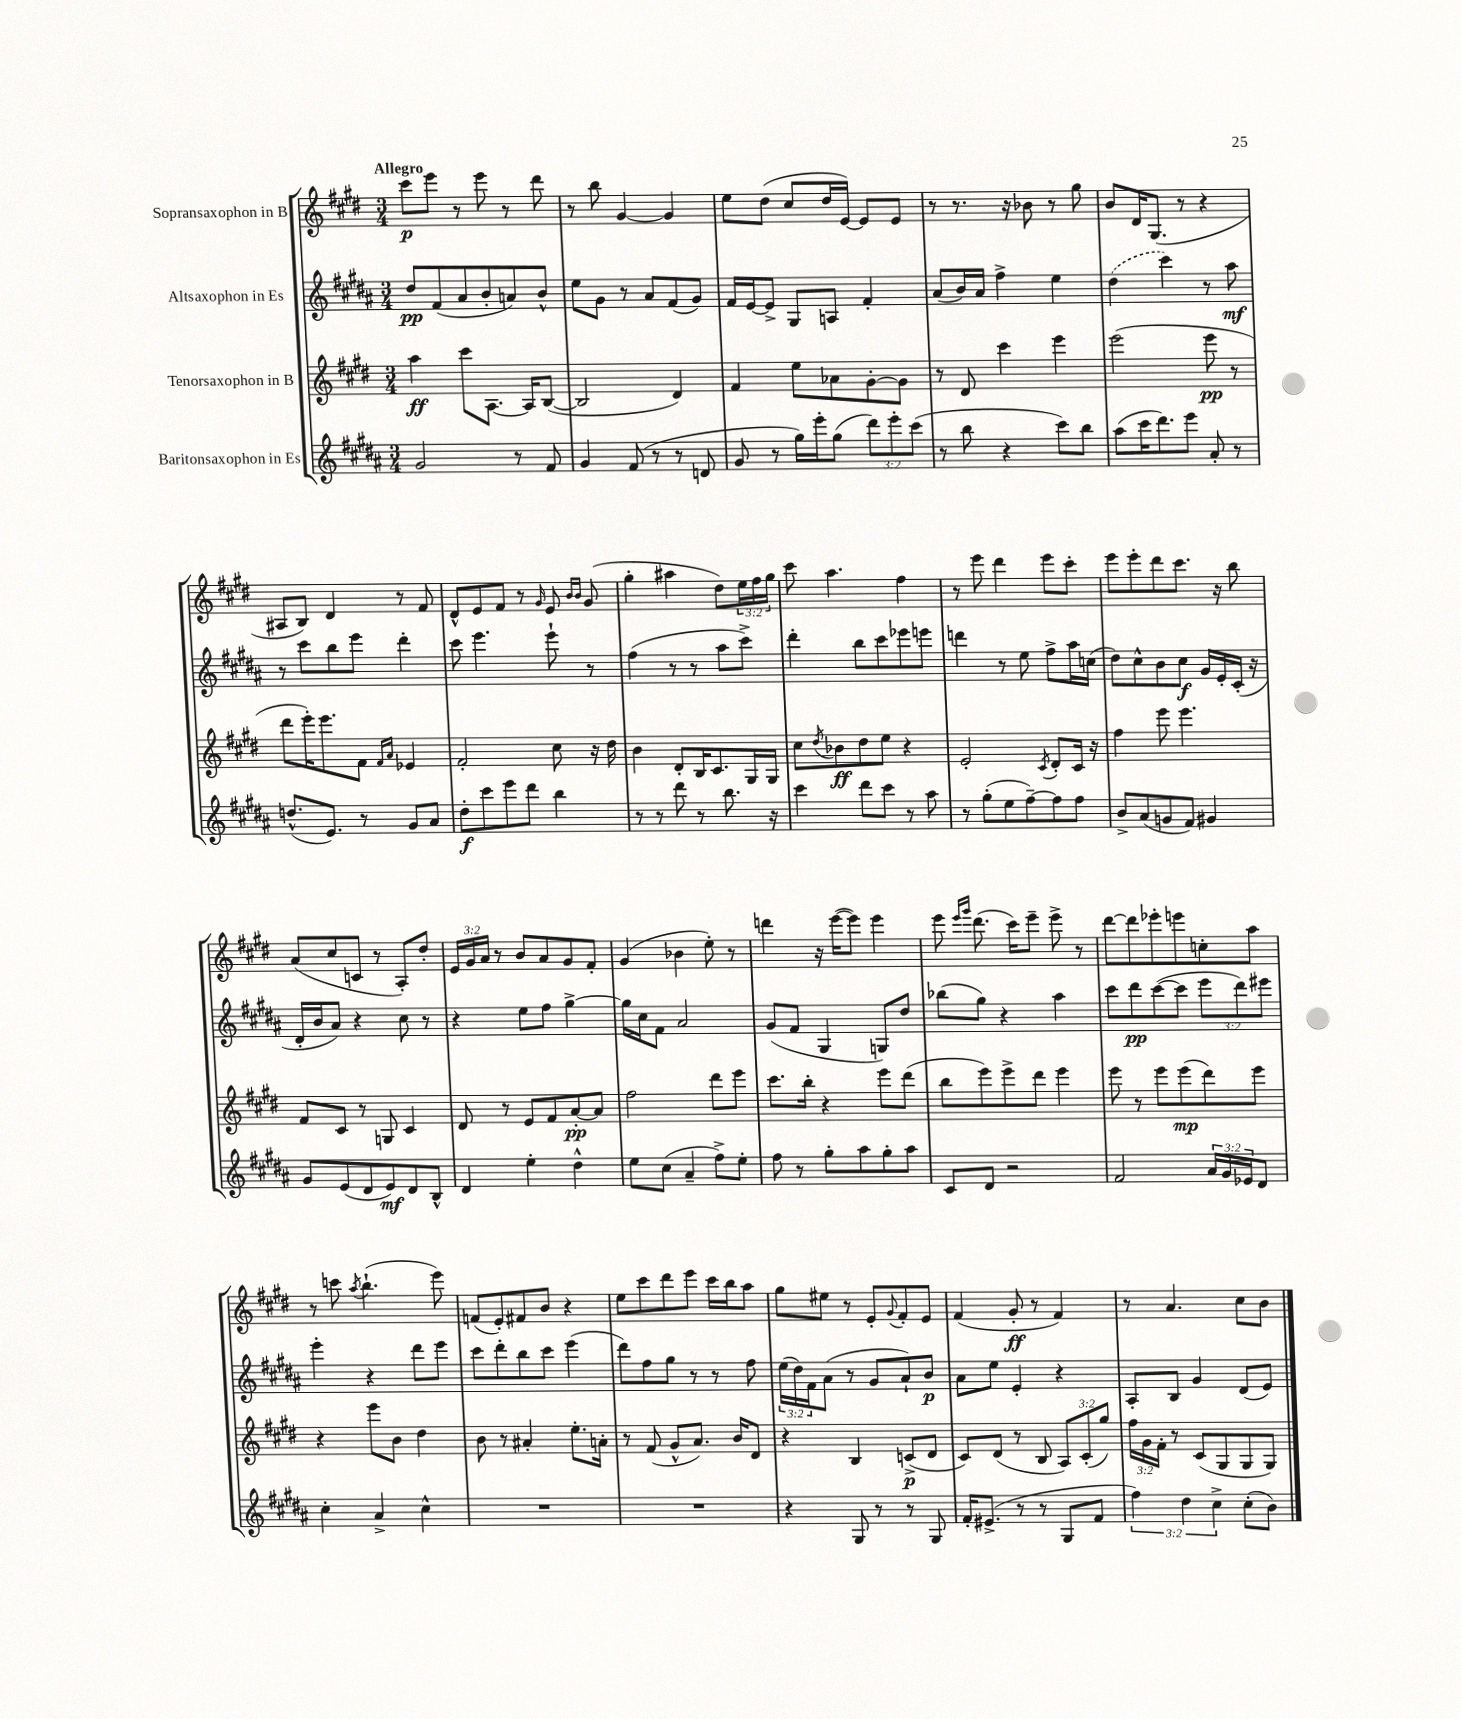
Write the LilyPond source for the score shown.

<<
\new StaffGroup <<
\new Staff = "s0" \with { instrumentName = "Sopransaxophon in B" } {
    \clef treble \key e \major \numericTimeSignature \time 3/4 \override Staff.TupletNumber.text = #tuplet-number::calc-fraction-text \tempo "Allegro"
    cis'''8\p e'''8 r8 e'''8 r8 dis'''8 |
    r8 b''8 gis'4~ gis'4 |
    e''8 dis''8( cis''8 dis''16 e'16~) e'8 e'8 |
    r8 r8. r16 bes'8 r8 gis''8 |
    b'8 dis'16 gis8.( r8 r4 |
    ais8 b8) dis'4 r8 fis'8 |
    dis'8-^ e'8 fis'8 r8 \grace { gis'16 } e'8 \grace { b'16 b'16 } gis'8( |
    gis''4-. ais''4 dis''8) \tuplet 3/2 { e''16 fis''16 gis''16 } |
    cis'''8 a''4. fis''4 |
    r8 e'''8 dis'''4 e'''8 cis'''8-. |
    e'''8 e'''8-. dis'''8 cis'''8. r16 b''8 |
    a'8( cis''8 c'8 r8 a8-.) dis''8-. |
    \tuplet 3/2 { e'16 gis'16 a'16 } r8 b'8 a'8 gis'8 fis'8-. |
    gis'4( bes'4 e''8-.) r8 |
    d'''4 r16 e'''16~( e'''8) e'''4 |
    e'''8 \grace { e'''16 gis'''16 } dis'''8.( cis'''16) e'''8-- e'''8-> r8 |
    dis'''8~ dis'''8 ees'''8-. e'''8 c''8-. a''8 |
    r8 c'''8 \acciaccatura { a''8 } b''4.-!( e'''8) |
    f'8( e'8-.) fis'8 b'8 r4 |
    e''8 cis'''8 dis'''8 e'''8 cis'''16 b''16 a''8 |
    gis''8 eis''8 r8 e'8-. \appoggiatura { gis'8 } fis'8-. e'8 |
    fis'4( gis'8-.\ff r8 fis'4) |
    r8 a'4. cis''8 b'8 \bar "|." |
}
\new Staff = "s1" \with { instrumentName = "Altsaxophon in Es" } {
    \clef treble \key b \major \numericTimeSignature \time 3/4 \override Staff.TupletNumber.text = #tuplet-number::calc-fraction-text
    dis''8\pp fis'8( ais'8 b'8-. a'8) b'8-^ |
    e''8 gis'8 r8 ais'8 fis'8( gis'8) |
    fis'16 e'16~ e'8-> gis8 a8 fis'4-. |
    ais'8( b'16) ais'16 fis''4-> e''4 |
    \once \slurDashed dis''4( cis'''4) r8 ais''8\mf |
    r8 cis'''8 b''8 e'''8 dis'''4-. |
    cis'''8 e'''4. e'''8-! r8 |
    fis''4( r8 r8 ais''8 cis'''8->) |
    dis'''4-. b''8 cis'''8 ees'''8 e'''8 |
    d'''4 r8 e''8 fis''8-> ais''16 c''16( |
    dis''8) cis''8-^ b'8 cis''8\f gis'16 e'16-. cis'16-.( r16 |
    dis'16-. b'16 ais'8) r4 cis''8 r8 |
    r4 e''8 fis''8 gis''4~-> |
    gis''16 cis''16 fis'8 ais'2 |
    gis'8( fis'8 gis4 g8) dis''8 |
    bes''8( gis''8) r4 ais''4 |
    cis'''8 dis'''8\pp cis'''8~( cis'''8 \tuplet 3/2 { e'''8 dis'''8) eis'''8 } |
    e'''4-. r4 dis'''8 e'''8 |
    cis'''8 dis'''8-. b''8 cis'''8 e'''4( |
    dis'''8) fis''8 gis''8 r8 r8 fis''8 |
    \tuplet 3/2 { e''16( dis''16) fis'16 } ais'8( r8 gis'8 ais'8-!) b'8\p |
    ais'8 e''8 e'4-. r4 |
    ais8-. b8 gis'4 dis'8( e'8) \bar "|." |
}
\new Staff = "s2" \with { instrumentName = "Tenorsaxophon in B" } {
    \clef treble \key e \major \numericTimeSignature \time 3/4 \override Staff.TupletNumber.text = #tuplet-number::calc-fraction-text
    a''4\ff cis'''8 a8.~ a16 b8~( |
    b2 dis'4) |
    fis'4 e''8 aes'8 gis'8~-. gis'8 |
    r8 dis'8 cis'''4 e'''4 |
    e'''2( e'''8\pp r8 |
    dis'''8 e'''16-.) e'''8. fis'8 \grace { fis'16 a'16 } ees'4 |
    fis'2-. cis''8 r16 dis''16 |
    b'4 dis'8-. b16 cis'8. gis16 gis16 |
    cis''8 \acciaccatura { dis''8 } bes'8\ff dis''8 e''8 r4 |
    e'2-. \acciaccatura { cis'8 } dis'8-. cis'16 r16 |
    fis''4 e'''8 e'''4. |
    fis'8 cis'8 r8 g8 cis'4 |
    dis'8 r8 e'8 fis'8 a'8~-.\pp a'8 |
    fis''2 dis'''8 e'''8 |
    cis'''8. b''16-. r4 e'''8 dis'''8( |
    b''8 e'''8) e'''8-> dis'''8 e'''4 |
    e'''8 r8 e'''8 e'''8\mp( dis'''8) e'''8 |
    r4 e'''8 b'8 dis''4 |
    b'8 r8 ais'4-. e''8.-. a'16-. |
    r8 fis'8( gis'8-^ a'8.) b'16 dis'8 |
    r4 b4 c'8->\p( dis'8 |
    cis'8) dis'8( r8 b8 \tuplet 3/2 { a8) cis'8-.( gis''8) } |
    \tuplet 3/2 { fis''16 gis'16 fis'16-. } r8 cis'8( gis8 gis8 gis8) \bar "|." |
}
\new Staff = "s3" \with { instrumentName = "Baritonsaxophon in Es" } {
    \clef treble \key b \major \numericTimeSignature \time 3/4 \override Staff.TupletNumber.text = #tuplet-number::calc-fraction-text
    gis'2 r8 fis'8 |
    gis'4 fis'8( r8 r8 d'8 |
    gis'8 r8 gis''16) e'''16-. gis''8( \tuplet 3/2 { dis'''8) e'''8-. cis'''8( } |
    r8 b''8 r4 cis'''8) b''8 |
    ais''8( cis'''16 dis'''8.) e'''8 ais'8-. r8 |
    d''8.-^( e'8.) r8 gis'8 ais'8 |
    dis''8-.\f cis'''8 e'''8 dis'''8 b''4 |
    r8 r8 dis'''8 r8 b''8. r16 |
    cis'''4 dis'''8 cis'''8 r8 ais''8 |
    r8 gis''8-.( e''8 fis''8~--) fis''8 fis''8 |
    b'8-> ais'8( g'8 fis'8) gis'4 |
    gis'8 e'8( dis'8 e'8\mf) dis'8 b8-^ |
    dis'4 e''4-. dis''4-^ |
    e''8 cis''8( ais'4-- fis''8->) e''8-. |
    fis''8 r8 gis''8-. ais''8 gis''8-. ais''8 |
    cis'8 dis'8 r2 |
    fis'2 \tuplet 3/2 { ais'16 gis'16 ees'16 } dis'8 |
    cis''4-. ais'4-> cis''4-^ |
    R2. |
    R2. |
    r4 gis8 r8 r8 gis8 |
    fis'16-. eis'8.->( r8 r8 gis8 fis'8 |
    \tuplet 3/2 { fis''4) dis''4 cis''4-> } cis''8-.( b'8) \bar "|." |
}
>>
>>
\layout { \context { \Score \remove "Bar_number_engraver" } }
